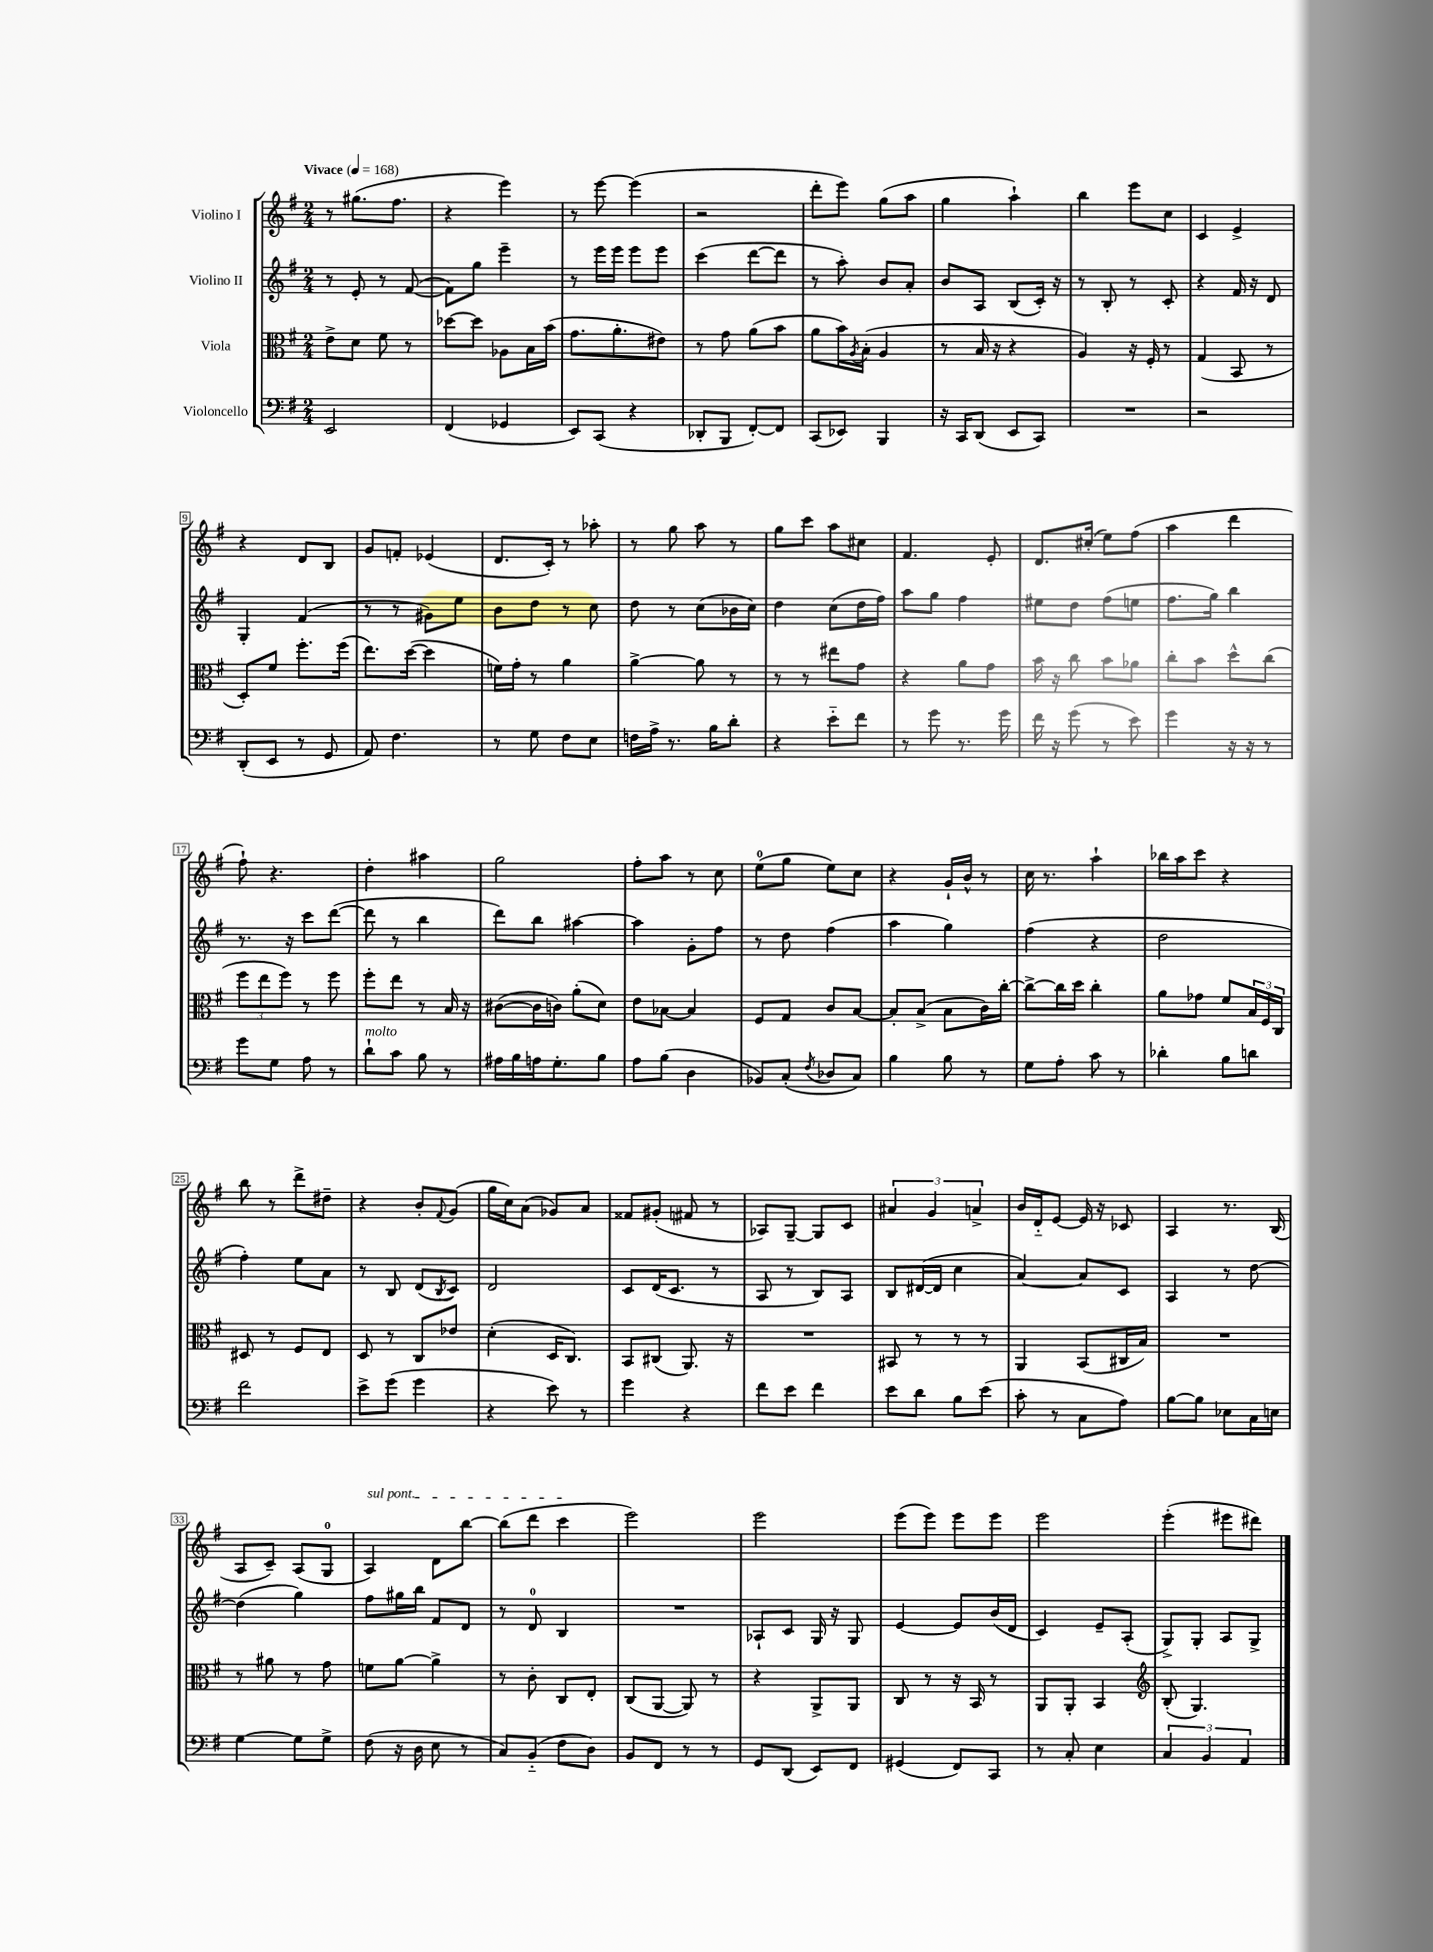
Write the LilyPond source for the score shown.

<<
\new StaffGroup <<
\new Staff = "s0" \with { instrumentName = "Violino I" } {
    \clef treble \key g \major \numericTimeSignature \time 2/4 \tempo "Vivace" 4 = 168
    r8 gis''8.( fis''8. |
    r4 e'''4) |
    r8 e'''8~ e'''4( |
    r2 |
    d'''8-. e'''8) g''8( a''8 |
    g''4 a''4-!) |
    b''4 e'''8 c''8 |
    c'4 e'4-> |
    r4 d'8 b8 |
    g'8 f'8-. ees'4( |
    d'8. c'16-.) r8 aes''8-. |
    r8 g''8 a''8 r8 |
    g''8 c'''8 a''8 cis''8 |
    fis'4. e'8-. |
    d'8. cis''16-.( e''8) fis''8( |
    a''4 d'''4 |
    fis''8-!) r4. |
    d''4-. ais''4 |
    g''2 |
    fis''8-. a''8 r8 c''8 |
    e''8-0( g''8 e''8) c''8 |
    r4 g'16-! b'16-^ r8 |
    c''16 r8. a''4-! |
    bes''16 a''16 c'''8 r4 |
    b''8 r8 d'''8-> dis''8-- |
    r4 b'8-. \appoggiatura { fis'8 } g'8( |
    g''16 c''16) a'8( ges'8) a'8 |
    fisis'8 gis'8-.( fis'8 r8 |
    aes8) g8~-- g8 c'8 |
    \tuplet 3/2 { ais'4 g'4 a'4-> } |
    b'16 d'16-_ e'8~ e'16 r16 ces'8 |
    a4 r8. b16( |
    a8 c'8--) a8( g8-0 |
    \once \override TextSpanner.bound-details.left.text = \markup { \italic "sul pont." } a4\startTextSpan) d'8 b''8~ |
    b''8( d'''8 c'''4\stopTextSpan |
    e'''2) |
    e'''2 |
    e'''8( e'''8) e'''8 e'''8 |
    e'''2 |
    e'''4-.( eis'''8 dis'''8) \bar "|." |
}
\new Staff = "s1" \with { instrumentName = "Violino II" } {
    \clef treble \key g \major \numericTimeSignature \time 2/4
    r8 e'8-. r8 fis'8~( |
    fis'8) g''8 e'''4-- |
    r8 e'''16 e'''16 e'''8 e'''8 |
    c'''4( d'''8~ d'''8 |
    r8 a''8-.) b'8 a'8-. |
    b'8 a8 b8( c'16-.) r16 |
    r8 b8-. r8 c'8-. |
    r4 fis'16 r16 d'8 |
    g4-. fis'4( |
    r8 r8 gis'8) e''8 |
    b'8 d''8 r8 c''8 |
    d''8 r8 c''8( bes'16 c''16) |
    d''4 c''8( d''16 fis''16) |
    a''8 g''8 fis''4 |
    eis''8 d''8 fis''8( e''8 |
    fis''8. g''16) b''4 |
    r8. r16 c'''8 d'''8~( |
    d'''8 r8 b''4 |
    d'''8) b''8 ais''4~ |
    ais''4 g'8-. fis''8 |
    r8 d''8 fis''4( |
    a''4 g''4) |
    fis''4( r4 |
    d''2 |
    fis''4-.) e''8 a'8 |
    r8 b8 d'8( \acciaccatura { b8 } c'8) |
    d'2 |
    c'8 d'16( c'8. r8 |
    a8 r8 b8) a8 |
    b8 dis'16~( dis'16 c''4 |
    a'4~) a'8 c'8 |
    a4 r8 d''8~ |
    d''4( g''4) |
    fis''8 gis''16 b''16 fis'8 d'8 |
    r8 d'8-0 b4 |
    R2 |
    aes8-! c'8 g16 r16 g8 |
    e'4~ e'8 b'16( d'16 |
    c'4) e'8-- a8-.( |
    g8->) g8-. a8 g8-> \bar "|." |
}
\new Staff = "s2" \with { instrumentName = "Viola" } {
    \clef alto \key g \major \numericTimeSignature \time 2/4
    e'8-> d'8 fis'8 r8 |
    des''8~ des''8 aes8 b16 b'16( |
    g'8. a'8.-. eis'8) |
    r8 g'8 a'8( b'8 |
    a'8 b'16) \acciaccatura { a8 } b16-.( a4 |
    r8 b16 r16 r4 |
    a4) r16 fis16-. r8 |
    g4( b,8 r8 |
    d8-.) fis'8 fis''8.-. fis''16( |
    e''8.) d''16~( d''4 |
    f'16) g'16-. r8 a'4 |
    a'4~-> a'8 r8 |
    r8 r8 eis''8 g'8 |
    r4 a'8 g'8 |
    b'16 r16 c''8 b'8 aes'8 |
    c''8-. b'8 d''8-^ c''8( |
    \tuplet 3/2 { fis''8 e''8 fis''8) } r8 fis''8 |
    fis''8-. e''8 r8 b16 r16 |
    cis'8~( cis'16 c'16) a'8-.( d'8) |
    e'8 bes8~ bes4 |
    fis8 g8 c'8 b8~ |
    b8-. b8->( b8 c'16) c''16~-. |
    c''8~-> c''16 d''16 c''4-. |
    a'8 ges'8 fis'8 \tuplet 3/2 { b16 fis16 c16 } |
    dis8 r8 fis8 e8 |
    d8 r8 c8 ees'8 |
    d'4-.( d16 c8.) |
    b,8 cis8( a,8.) r16 |
    R2 |
    bis,8 r8 r8 r8 |
    a,4 b,8( cis16 b16) |
    R2 |
    r8 ais'8 r8 g'8 |
    f'8 a'8~ a'4-> |
    r8 c'8-. c8 e8-. |
    c8( a,8~ a,8) r8 |
    r4 a,8-> a,8 |
    c8 r8 r16 b,16 r8 |
    a,8 a,8-. b,4 |
    \clef treble b8-.( g4.) \bar "|." |
}
\new Staff = "s3" \with { instrumentName = "Violoncello" } {
    \clef bass \key g \major \numericTimeSignature \time 2/4
    e,2 |
    fis,4( ges,4 |
    e,8) c,8( r4 |
    des,8-. b,,8 fis,8~-.) fis,8 |
    c,8( ees,8) b,,4 |
    r16 c,16 d,8( e,8 c,8) |
    R2 |
    r2 |
    d,8-.( e,8 r8 g,8 |
    a,8) fis4. |
    r8 g8 fis8 e8 |
    f16 a16-> r8. b16 d'8-. |
    r4 e'8-_ fis'8 |
    r8 g'8 r8. g'16 |
    fis'16 r16 g'8( r8 e'8) |
    g'4 r16 r16 r8 |
    g'8 g8 a8 r8 |
    d'8-!^\markup { \italic "molto" } c'8 b8 r8 |
    ais16 b16 a16 g8.-. b8 |
    a8 b8( d4 |
    bes,8) c8-.( \acciaccatura { fis8 } des8 c8) |
    b4 b8 r8 |
    g8 a8-. c'8 r8 |
    des'4-. b8 d'8 |
    fis'2 |
    e'8-> g'8( g'4 |
    r4 e'8) r8 |
    g'4 r4 |
    fis'8 e'8 fis'4 |
    e'8 d'8 b8 e'8( |
    c'8-. r8 c8 a8) |
    b8~ b8 ees8 c16 e16 |
    g4~ g8 g8-> |
    fis8( r16 d16 e8 r8 |
    c8) b,8-_( fis8 d8) |
    b,8 fis,8 r8 r8 |
    g,8 d,8( e,8) fis,8 |
    gis,4( fis,8) c,8 |
    r8 c8-. e4 |
    \tuplet 3/2 { c4 b,4 a,4 } \bar "|." |
}
>>
>>
\layout { \context { \Score \override BarNumber.stencil = #(make-stencil-boxer 0.1 0.3 ly:text-interface::print) } }
